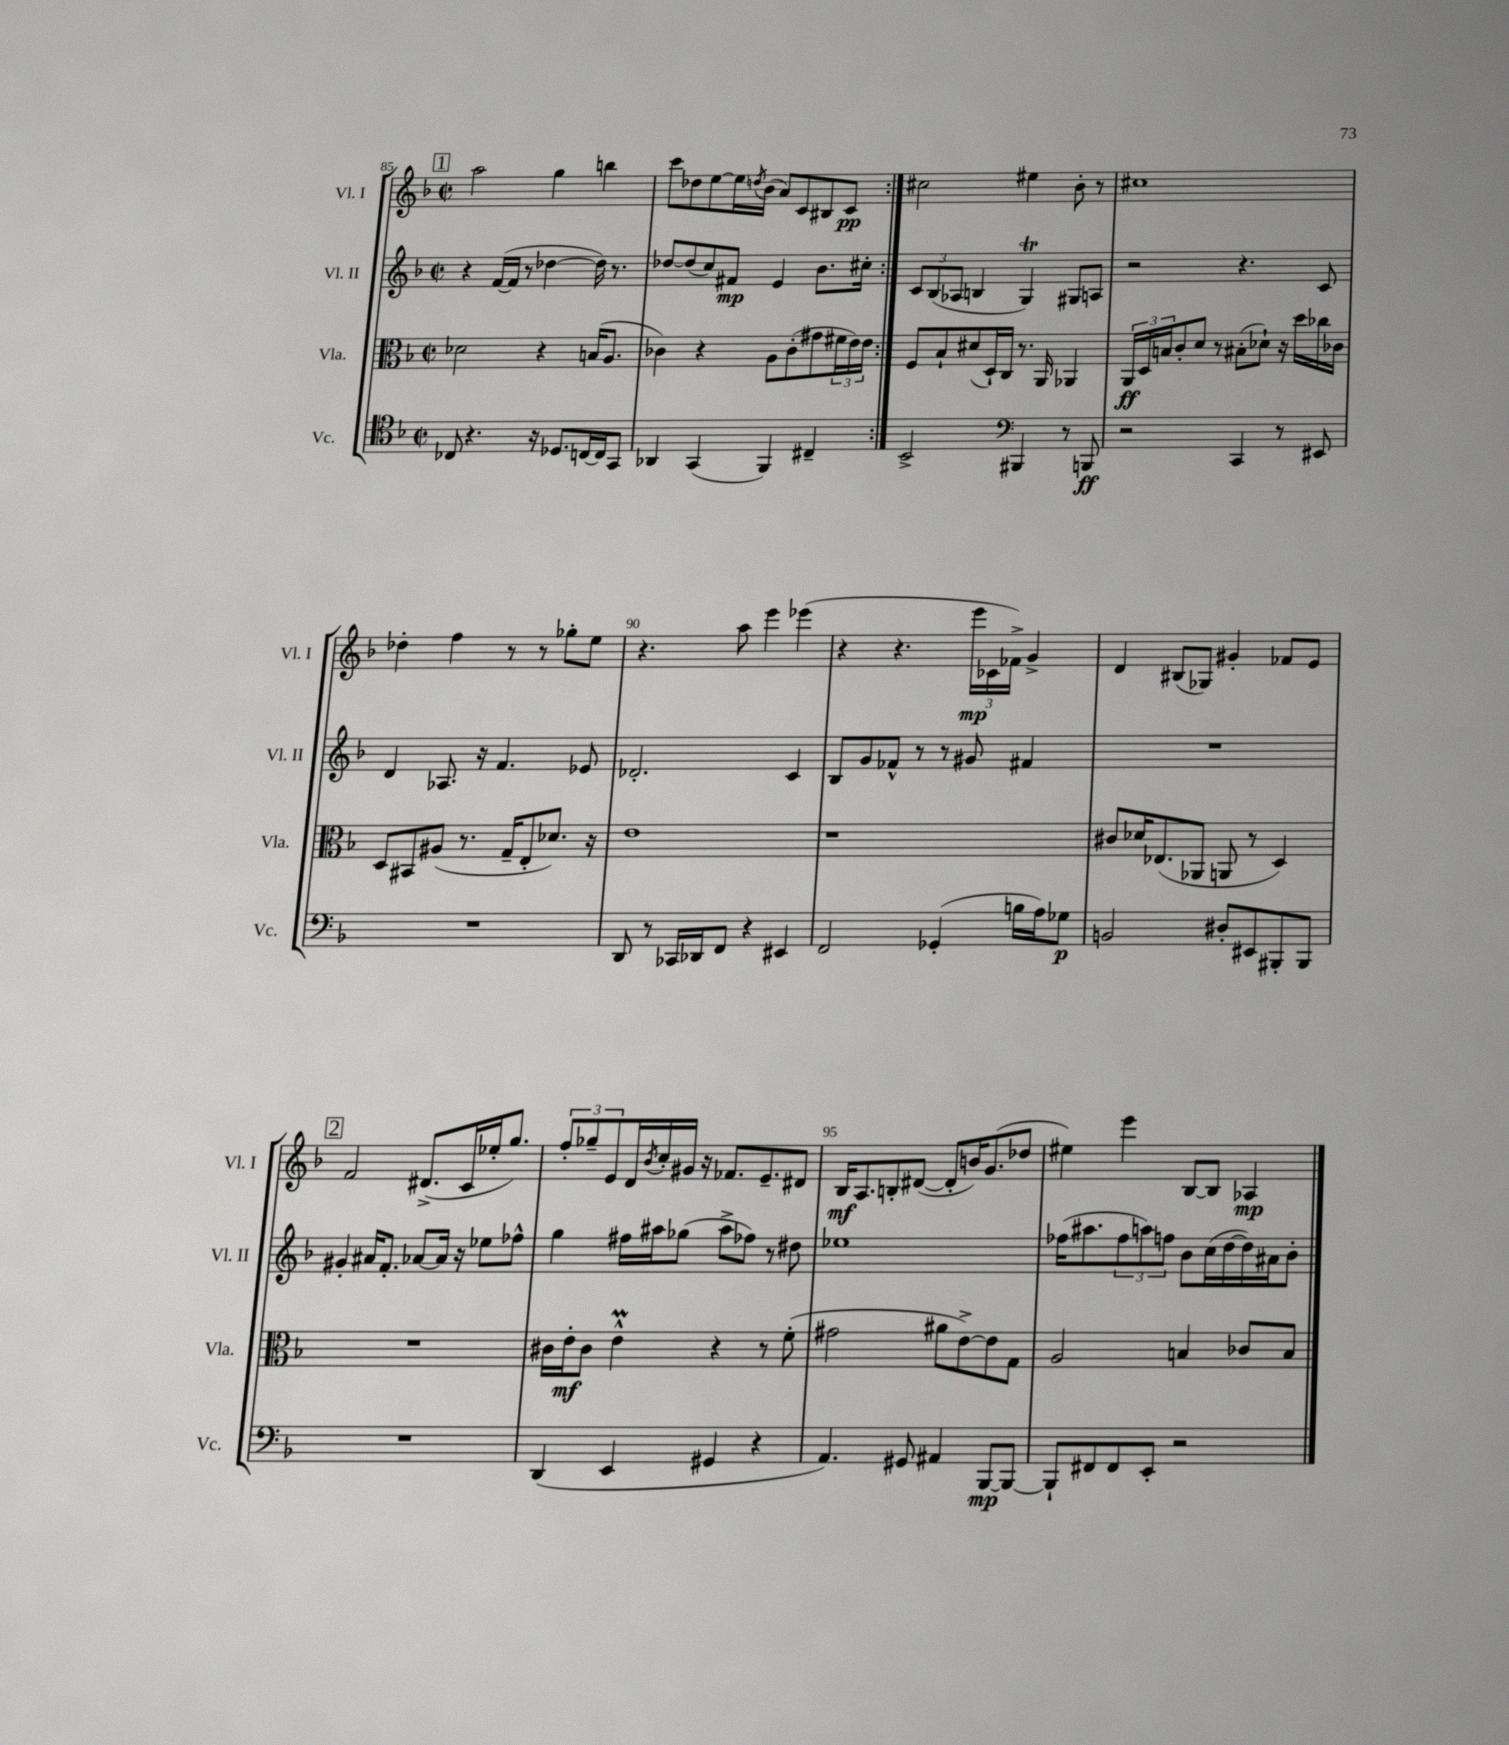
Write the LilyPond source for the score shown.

<<
\new StaffGroup <<
\new Staff = "s0" \with { instrumentName = "Vl. I" shortInstrumentName = "Vl. I" } {
    \clef treble \key f \major \defaultTimeSignature \time 2/2
    \repeat volta 2 { \mark \markup { \box "1" } a''2 g''4 b''4 |
    c'''8 des''8 e''8~ e''16 \acciaccatura { d''8 } bes'16( a'8) c'8 bis8 c'8\pp | }
    cis''2 eis''4 bes'8-. r8 |
    cis''1 |
    des''4-. f''4 r8 r8 ges''8-. e''8 |
    r4. a''8 e'''4 ees'''4( |
    r4 r4. \tuplet 3/2 { e'''16\mp ces'16 fes'16->) } g'4-> |
    d'4 bis8( ges8) gis'4-. fes'8 e'8 |
    \mark \markup { \box "2" } f'2 dis'8.->( c'16 ees''16-. g''8.) |
    \tuplet 3/2 { f''8-. ges''8-- e'8 } d'16 \acciaccatura { bes'8 } c''16-. gis'16 r16 fes'8. e'8.-- dis'8 |
    bes16\mf a8. b8-. dis'8~( dis'8-. b'16) g'8.( des''8 |
    eis''4) e'''4 bes8~ bes8 aes4\mp \bar "|." |
}
\new Staff = "s1" \with { instrumentName = "Vl. II" shortInstrumentName = "Vl. II" } {
    \clef treble \key f \major \defaultTimeSignature \time 2/2
    \repeat volta 2 { \mark \markup { \box "1" } r4 f'16~( f'16 r8 des''4~ des''16) r8. |
    des''8~ des''8( c''8) fis'8\mp e'4 bes'8. cis''16-. | }
    \tuplet 3/2 { c'8 bes8( aes8 } b4 g4\trill) gis8 a8 |
    r2 r4. c'8 |
    d'4 aes8. r16 f'4. ees'8 |
    des'2.-. c'4 |
    bes8 g'8 fes'8-^ r8 r8 gis'8 fis'4 |
    R1 |
    \mark \markup { \box "2" } gis'4-. ais'16 f'8.-. aes'8~ aes'16 r16 ees''8 fes''8-^ |
    g''4 fis''16 ais''16 ges''8( ais''8-> fes''8) r8 dis''8 |
    ees''1 |
    fes''16( ais''8. \tuplet 3/2 { fes''8 a''8) f''8 } bes'8 c''16( d''16~ d''16) ais'16 bes'8-. \bar "|." |
}
\new Staff = "s2" \with { instrumentName = "Vla." shortInstrumentName = "Vla." } {
    \clef alto \key f \major \defaultTimeSignature \time 2/2
    \repeat volta 2 { \mark \markup { \box "1" } des'2 r4 b16( a8. |
    ces'4) r4 a8 ces'8-.( gis'8 \tuplet 3/2 { fis'16 e'16) e'16 } | }
    f8 bes8-! dis'8( d16-!) c16 r8. a,16 aes,4 |
    \tuplet 3/2 { a,16\ff d16 b16 } c'8-. d'8 r8 bis8-.( des'8-!) r16 d''16 ces''16 ces'16 |
    d8 bis,8 ais8( r8. g16-- e8-. des'8.) r16 |
    e'1 |
    r1 |
    cis'8 des'16 ees8.( aes,8 a,8 r8 d4) |
    \mark \markup { \box "2" } R1 |
    cis'16 e'16-.\mf cis'8 e'4-^\prall r4 r8 f'8-.( |
    gis'2 ais'8 e'8~->) e'8 g8 |
    a2 b4 ces'8 b8 \bar "|." |
}
\new Staff = "s3" \with { instrumentName = "Vc." shortInstrumentName = "Vc." } {
    \clef tenor \key f \major \defaultTimeSignature \time 2/2
    \repeat volta 2 { \mark \markup { \box "1" } ces8 r4. r16 des8. c16~ c16 g,8 |
    aes,4 g,4( f,4) cis4-- | }
    bes,2-> \clef bass bis,,4 r8 b,,8\ff |
    r2 c,4 r8 eis,8 |
    R1 |
    d,8 r8 ces,16 des,16 f,8 r4 eis,4 |
    f,2 ges,4-.( b16 a16) ges8\p |
    b,2 dis8-. eis,8 bis,,8-. bis,,8 |
    \mark \markup { \box "2" } R1 |
    d,4( e,4 gis,4 r4 |
    a,4.) gis,8 ais,4 bes,,8~\mp bes,,8~ |
    bes,,8-! fis,8 fis,8 e,8-. r2 \bar "|." |
}
>>
>>
\layout { \context { \Score currentBarNumber = #85 \override BarNumber.break-visibility = ##(#f #t #t) barNumberVisibility = #(every-nth-bar-number-visible 5) } }
